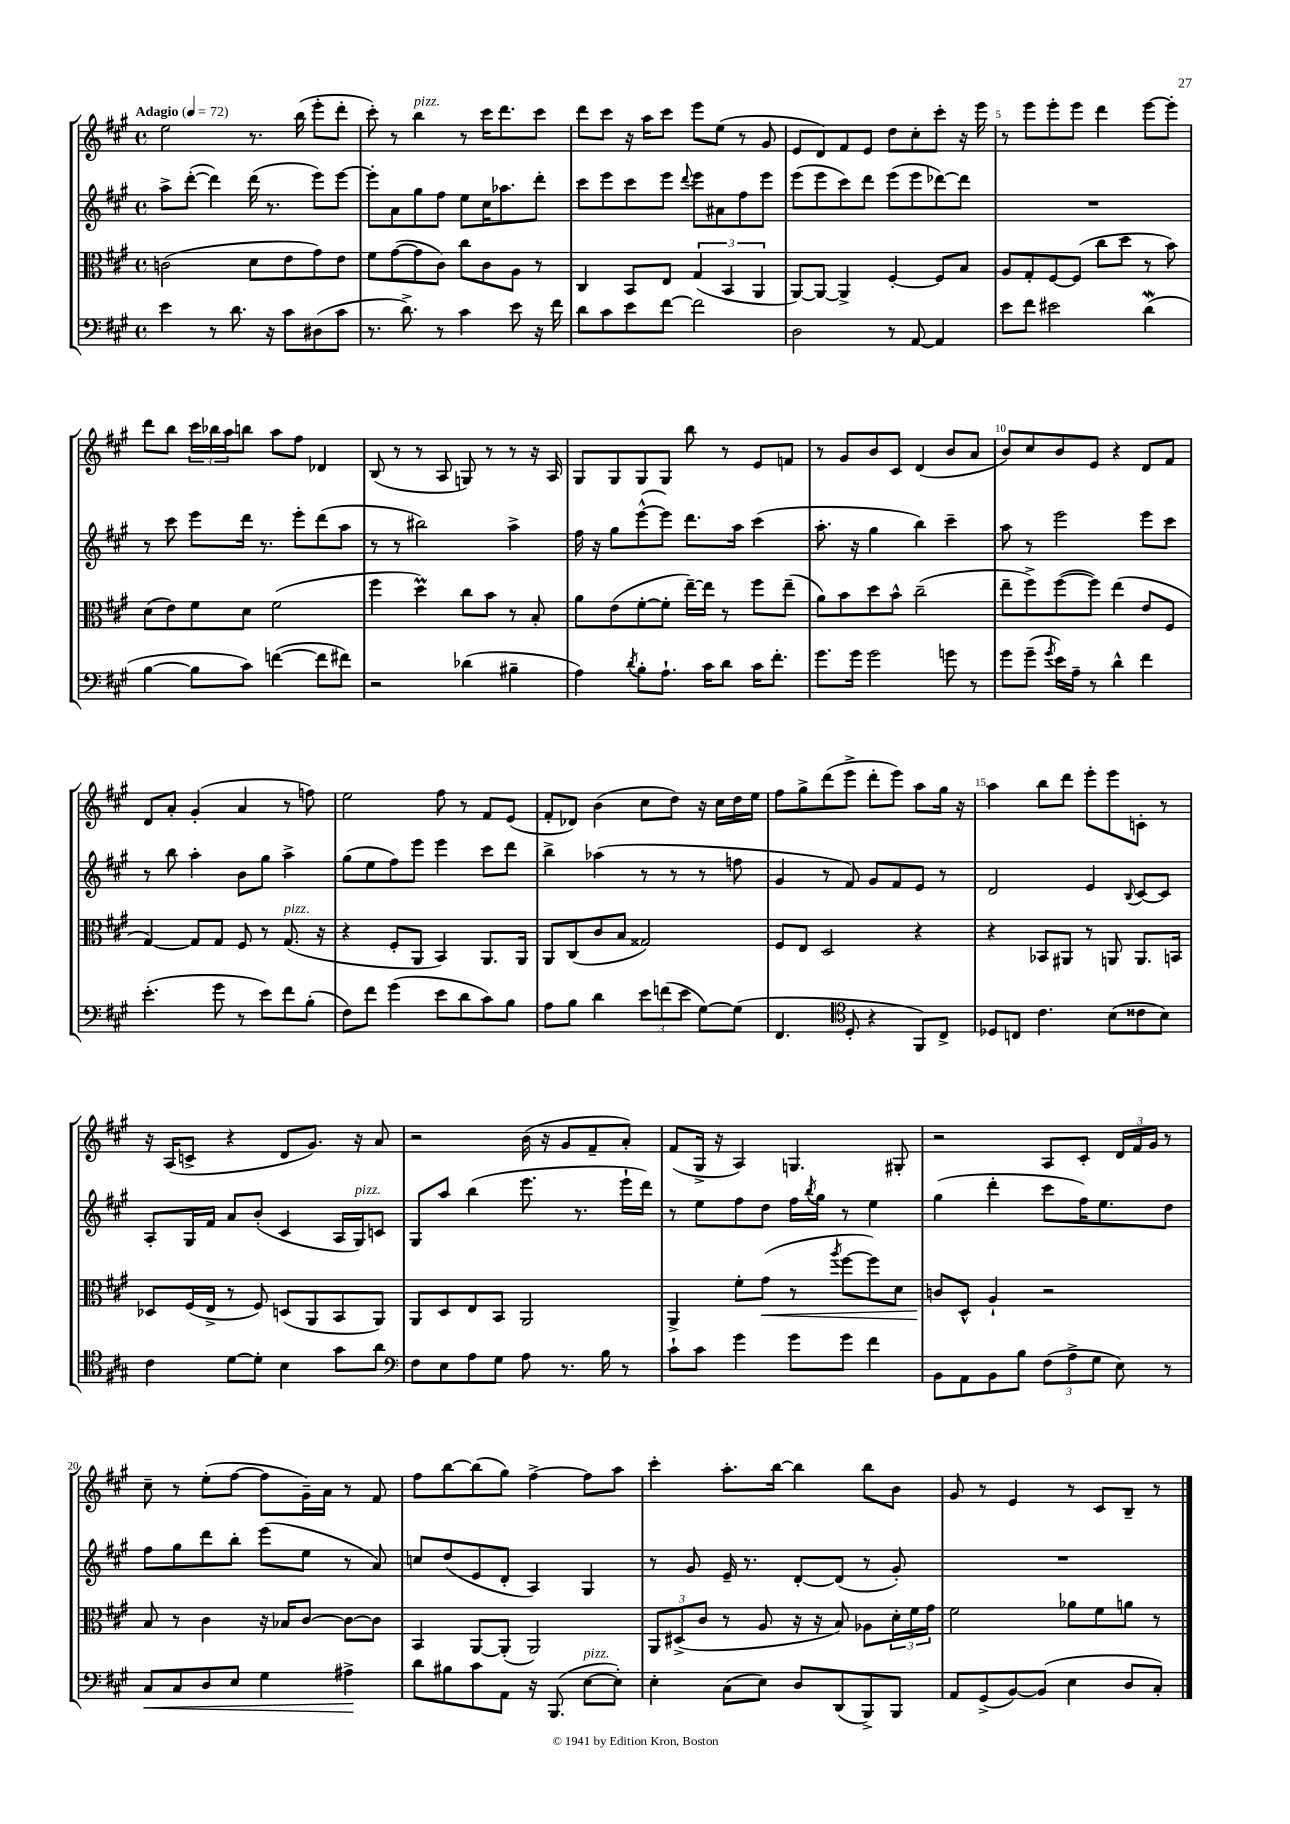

**kern	**dynam	**kern	**dynam	**kern	**kern
*part4	*part4	*part3	*part3	*part2	*part1
*staff4	*staff4	*staff3	*staff3	*staff2	*staff1
*clefF4	*	*clefC3	*	*clefG2	*clefG2
*k[f#c#g#]	*	*k[f#c#g#]	*	*k[f#c#g#]	*k[f#c#g#]
*M4/4	*	*M4/4	*	*M4/4	*M4/4
*met(c)	*	*met(c)	*	*met(c)	*met(c)
*MM72	*	*MM72	*	*MM72	*MM72
=1	=1	=1	=1	=1	=1
!	!	!	!	!	!LO:TX:a:B:t=Adagio
4e\	.	(2cn\	.	8aa^\L	2ee\
.	.	.	.	([8ddd'\J	.
8r	.	.	.	4ddd\])	.
8.d\	.	.	.	.	.
.	.	8d\L	.	(16ddd\	8.r
16r	.	.	.	8.r	.
8c#\L	.	8e\	.	.	.
.	.	.	.	.	(16bb\
(8D#X\	.	8g#\)	.	8eee\L)	8eee'\L
8c#\J	.	8e\J	.	[8eee\J	8ddd'\J
=2	=2	=2	=2	=2	=2
8.r	.	8f#\L	.	8eee'\L]	8ccc#'\)
.	.	([8g#\	.	8a\	8r
8.d^\)	.	.	.	.	.
!	!	!	!	!	!LO:TX:a:i:t=pizz.
.	.	8g#\]	.	8gg#\	4bb\
8r	.	8c#\J)	.	8ff#\J	.
4c#\	.	8cc#\L	.	8ee\L	8r
.	.	8c#\	.	16cc#\K	16ccc#\KL
.	.	.	.	8.aa-X\	8.ddd\
8e\	.	8A\J	.	.	.
16r	.	8r	.	8ddd'\J	8ccc#\J
16f#\	.	.	.	.	.
=3	=3	=3	=3	=3	=3
8d\L	.	4C#/	.	8ccc#\L	8ddd\L
8c#\	.	.	.	8eee\	8ccc#\J
8e\	.	8BB/L	.	8ccc#\	16r
.	.	.	.	.	16aa\KL
[8f#\J	.	8E/J	.	8eee\J	8ccc#\J
.	.	.	.	8qqddd/	.
2f#\]	.	(6G#/	.	8eee\L	8eee\L
.	.	.	.	8a#X\	(8ee\J
.	.	6BB/	.	.	.
.	.	.	.	8ff#\	8r
.	.	6AA/	.	.	.
.	.	.	.	8eee\J	8g#/
=4	=4	=4	=4	=4	=4
2D\	.	[8AA/L)	.	(8eee\L	8e/L
.	.	8AA/J_	.	8eee\	8d/)
.	.	4AA^/]	.	8ccc#\)	8f#/
.	.	.	.	8ddd\J	8e/J
8r	.	[4F#'/	.	(8eee\L	8dd\L
[8AA/	.	.	.	8eee\	8cc#'\
4AA/]	.	8F#/L]	.	[8ddd-X\)	8ccc#'\J
.	.	8B/J	.	8ddd-\J]	16r
.	.	.	.	.	16eee\
=5	=5	=5	=5	=5	=5
8e\L	.	8A/L	.	1r	8r
8f#\J	.	8G#'/	.	.	8eee\L
2e#X\	.	[8F#/	.	.	8eee'\
.	.	(8F#/J]	.	.	8eee\J
.	.	8cc#\L	.	.	4ddd\
.	.	8dd\J	.	.	.
(4dw\	.	8r	.	.	[8eee\L
.	.	8b\)	.	.	8eee'\J]
!!LO:LB:g=z
=6	=6	=6	=6	=6	=6
[4B\	.	(8d\L	.	8r	8ddd\L
.	.	8e\)	.	8ccc#\	8bb\J
8B\L]	.	8f#\	.	8eee\L	24ccc#\LL
.	.	.	.	.	24bb-X\
.	.	.	.	.	24aa\J
8c#\J)	.	8d\J	.	16ddd\Jk	8bbn\J
.	.	.	.	8.r	.
([4fn\	.	(2f#\	.	.	8aa\L
.	.	.	.	8eee'\L	8ff#\J
8f\L]	.	.	.	(8ddd\	4d-X/
8f#X\J)	.	.	.	8aa\J	.
=7	=7	=7	=7	=7	=7
2r	.	4ff#\	.	8r	(8B/
.	.	.	.	8r	8r
.	.	4ddM\)	.	2bb#X\)	8r
.	.	.	.	.	8A/
(4d-X\	.	8cc#\L	.	.	8Gn/)
.	.	8b\J	.	.	8r
4B#X~\	.	8r	.	4aa^\	8r
.	.	8B'/	.	.	16r
.	.	.	.	.	16A/
=8	=8	=8	=8	=8	=8
4A\)	.	8a\L	.	16ff#\	8G#/L
.	.	.	.	16r	.
.	.	(8e\	.	8gg#\L	8G#/
8qd/	.	.	.	.	.
8B'\L	.	[8f#'\	.	([8eee^^\	8G#/
8.A`\J	.	8f#'\J]	.	8eee\J])	8G#/J
.	.	[16ee~\LL)	.	8.ddd\L	8bb\
16c#\KL	.	16ee\JJ]	.	.	.
8d\J	.	8r	.	.	8r
.	.	.	.	16aa\Jk	.
16c#\KL	.	8ff#\L	.	(4ccc#\	8e/L
8.f#'\J	.	.	.	.	.
.	.	(8ee~\J	.	.	8fn/J
=9	=9	=9	=9	=9	=9
8.g#\L	.	8a\L)	.	8.aa'\	8r
.	.	8b\	.	.	8g#/L
16g#\Jk	.	.	.	16r	.
2g#\	.	8dd\	.	4gg#\	8b/
.	.	8b^^\J	.	.	8c#/J
.	.	(2cc#~\	.	4bb\)	(4d/
8gn\	.	.	.	4ccc#~\	8b/L
8r	.	.	.	.	8a/J
=10	=10	=10	=10	=10	=10
8g#\L	.	8ee~\L	.	8aa\	8b/L)
(8g#~\J	.	8ff#^\)	.	8r	8cc#/
8qg#/	.	.	.	.	.
16e\LL)	.	([8ff#\	.	2eee\	8b/
16A~\JJ	.	.	.	.	.
8r	.	8ff#\J])	.	.	8e/J
4d^^\	.	(4ee\	.	.	4r
4f#\	.	8e/L	.	8eee\L	8d/L
.	.	8F#/J	.	8ccc#\J	8f#/J
!!LO:LB:g=z
=11	=11	=11	=11	=11	=11
(4.e'\	.	[4G#/)	.	8r	8d/L
.	.	.	.	8bb\	8a'/J
.	.	8G#/L]	.	4aa'\	(4g#'/
8g#\	.	8G#/J	.	.	.
8r	.	8F#/	.	8b\L	4a/
8e\L)	.	8r	.	8gg#\J	.
!	!	!LO:TX:a:i:t=pizz.	!	!	!
8f#\	.	(8.G#/	.	4aa^\	8r
(8B'\J	.	.	.	.	8ffn\)
.	.	16r	.	.	.
=12	=12	=12	=12	=12	=12
8F#\L)	.	4r	.	(8gg#\L	2ee\
8f#\J	.	.	.	8ee\	.
(4g#\	.	8F#'/L	.	8ff#\)	.
.	.	8AA/J	.	8eee\J	.
8e\L	.	4BB/)	.	4eee\	8ff#\
8d\	.	.	.	.	8r
8c#\)	.	8.AA/L	.	8ccc#\L	8f#/L
8B\J	.	.	.	8ddd\J	(8e/J
.	.	16AA/Jk	.	.	.
=13	=13	=13	=13	=13	=13
8A\L	.	8AA/L	.	4bb^\	8f#'/L
8B\J	.	(8C#/	.	.	8d-X/J)
4d\	.	8c#/	.	(4aa-X\	(4b\
.	.	8B/J	.	.	.
12e\L	.	2G##X/)	.	8r	8cc#\L
(12fn\	.	.	.	.	.
.	.	.	.	8r	8dd\J)
12e\J	.	.	.	.	.
[8G#\L)	.	.	.	8r	16r
.	.	.	.	.	16cc#\LL
(8G#\J]	.	.	.	8ffn\	16dd\
.	.	.	.	.	16ee\JJ
=14	=14	=14	=14	=14	=14
4.FF#/	.	8F#/L	.	4g#/	8ff#\L
.	.	8E/J	.	.	8gg#^\
.	.	2D/	.	8r	(8ddd\
*clefC4	*	*	*	*	*
8D'/	.	.	.	8f#/)	8eee^\J
4r	.	.	.	8g#/L	8ddd'\L
.	.	.	.	8f#/	8eee\J)
8FF#/L)	.	4r	.	8e/J	8aa\L
8C#^/J	.	.	.	8r	16gg#\Jk
.	.	.	.	.	16r
=15	=15	=15	=15	=15	=15
8D-X/L	.	4r	.	2d/	4aa\
8Cn/J	.	.	.	.	.
4.c#\	.	8BB-X/L	.	.	8bb\L
.	.	8AA#X/J	.	.	8ddd\J
.	.	8r	.	4e/	8eee'\L
(8B\L	.	8AAn/	.	.	8eee\
.	.	.	.	8qqB/	.
8c##X\	.	8.AA/L	.	[8c#/L	8cn'\J
8B\J)	.	.	.	8c#/J]	8r
.	.	16BBn/Jk	.	.	.
!!LO:LB:g=z
=16	=16	=16	=16	=16	=16
4c#\	.	8D-X/L	.	8A'/L	16r
.	.	.	.	.	(16A/KL
.	.	(16F#/L	.	16G#/L	8cn^/J
.	.	16E^/JJ	.	16f#/JJ	.
[8d\L	.	8r	.	8a/L	4r
8d'\J]	.	8F#/)	.	(8b'/J	.
4B\	.	(8Dn/L	.	4c#/	8d/L
.	.	8AA/	.	.	8.g#/J)
8g#\L	.	8BB/	.	16A/LL	.
!	!	!	!	!LO:TX:a:i:t=pizz.	!
.	.	.	.	16G#/J)	16r
8a\J	.	8AA/J)	.	8cn/J	8a/
=17	=17	=17	=17	=17	=17
*clefF4	*	*	*	*	*
8F#\L	.	8AA/L	.	8G#/L	2r
8E\	.	8D/	.	8aa/J	.
8A\	.	8E/	.	(4bb\	.
8G#\J	.	8BB/J	.	.	.
8A\	.	2AA/	.	8.eee\	(16b\
.	.	.	.	.	16r
8.r	.	.	.	.	8g#/L
.	.	.	.	8.r	.
.	.	.	.	.	8f#~/
16B\	.	.	.	.	.
8r	.	.	.	16eee`\LL	8a'/J)
.	.	.	.	16ddd\JJ)	.
=18	=18	=18	=18	=18	=18
8c#`\L	.	4AA^/	.	8r	(8f#/L
8c#\J	.	.	.	8ee\L	16G#^/Jk
.	.	.	.	.	16r
4g#\	.	8f#'\L	.	8ff#\	4A/)
!	!	!	!LO:HP:b	!	!
.	.	(8g#\J	<	8dd\J	.
8g#\L	.	8r	.	16ff#\LL	4.Gn/
.	.	.	.	8qbb/	.
.	.	.	.	16gg#\JJ	.
.	.	8qaa/	.	.	.
8g#\J	.	[8ff#\L	.	8r	.
4f#\	.	8ff#\])	.	4ee\	.
.	.	8d\J	.	.	8G#X'/
=19	=19	=19	=19	=19	=19
8BB\L	.	8cn/L	.	(4gg#\	2r
8AA\	.	8D^^/J	[	.	.
8BB\	.	4A`/	.	4ddd'\	.
8B\J	.	.	.	.	.
(12F#\L	.	2r	.	8ccc#\L	8A/L
12A^\	.	.	.	.	.
.	.	.	.	16ff#\K)	8c#'/J
12G#\J	.	.	.	.	.
.	.	.	.	8.ee\	.
8E\)	.	.	.	.	24d/LL
.	.	.	.	.	24f#/
.	.	.	.	.	24g#/JJ
8r	.	.	.	8dd\J	8r
!!LO:LB:g=z
=20	=20	=20	=20	=20	=20
!	!LO:HP:b	!	!	!	!
8C#/L	<	8B/	.	8ff#\L	8cc#~\
8C#/	.	8r	.	8gg#\	8r
8D/	.	4c#\	.	8ddd\	(8ee'\L
8E/J	.	.	.	8bb'\J	[8ff#\J
4G#\	.	16r	.	(8eee\L	8ff#\L]
.	.	16B-X/KL	.	.	.
.	.	[8c#/J	.	8ee\J	16g#~\L)
.	.	.	.	.	16a\JJ
4A#X^\	.	8c#\L_	.	8r	8r
.	.	8c#\J]	.	8a/)	8f#/
.	[	.	.	.	.
=21	=21	=21	=21	=21	=21
8d\L	.	4BB/	.	8ccn/L	8ff#\L
8B#X\	.	.	.	(8dd/	[8bb\
8c#\	.	[8AA/L	.	8e/	(8bb\]
8AA\J	.	(8AA'/J]	.	8d'/J	8gg#\J)
16r	.	2AA/)	.	4A/)	[4ff#^\
(8.BBB/	.	.	.	.	.
!LO:TX:a:i:t=pizz.	!	!	!	!	!
[8E\L	.	.	.	4G#/	8ff#\L]
8E'\J])	.	.	.	.	8aa\J
=22	=22	=22	=22	=22	=22
4E'\	.	12AA/L	.	8r	4ccc#'\
.	.	(12D#X^/	.	.	.
.	.	.	.	8g#/	.
.	.	12c#/J	.	.	.
(8C#\L	.	8r	.	16e~/	8.aa'\L
.	.	.	.	8.r	.
8E\J)	.	8A/	.	.	.
.	.	.	.	.	[16bb\Jk
8D/L	.	16r	.	[8d'/L	4bb\]
.	.	16r	.	.	.
(8DD/	.	8B/)	.	(8d/J]	.
8BBB^/)	.	8A-X\L	.	8r	8bb\L
8BBB/J	.	24d'\L	.	8g#'/)	8b\J
.	.	24f#\	.	.	.
.	.	24g#\JJ	.	.	.
=23	=23	=23	=23	=23	=23
8AA/L	.	2f#\	.	1r	8g#/
(8GG#^/	.	.	.	.	8r
[8BB/)	.	.	.	.	4e/
(8BB/J]	.	.	.	.	.
4E\	.	8a-X\L	.	.	8r
.	.	8f#\	.	.	8c#/L
8D/L	.	8an\J	.	.	8B~/J
8C#'/J)	.	8r	.	.	8r
==	==	==	==	==	==
*-	*-	*-	*-	*-	*-
